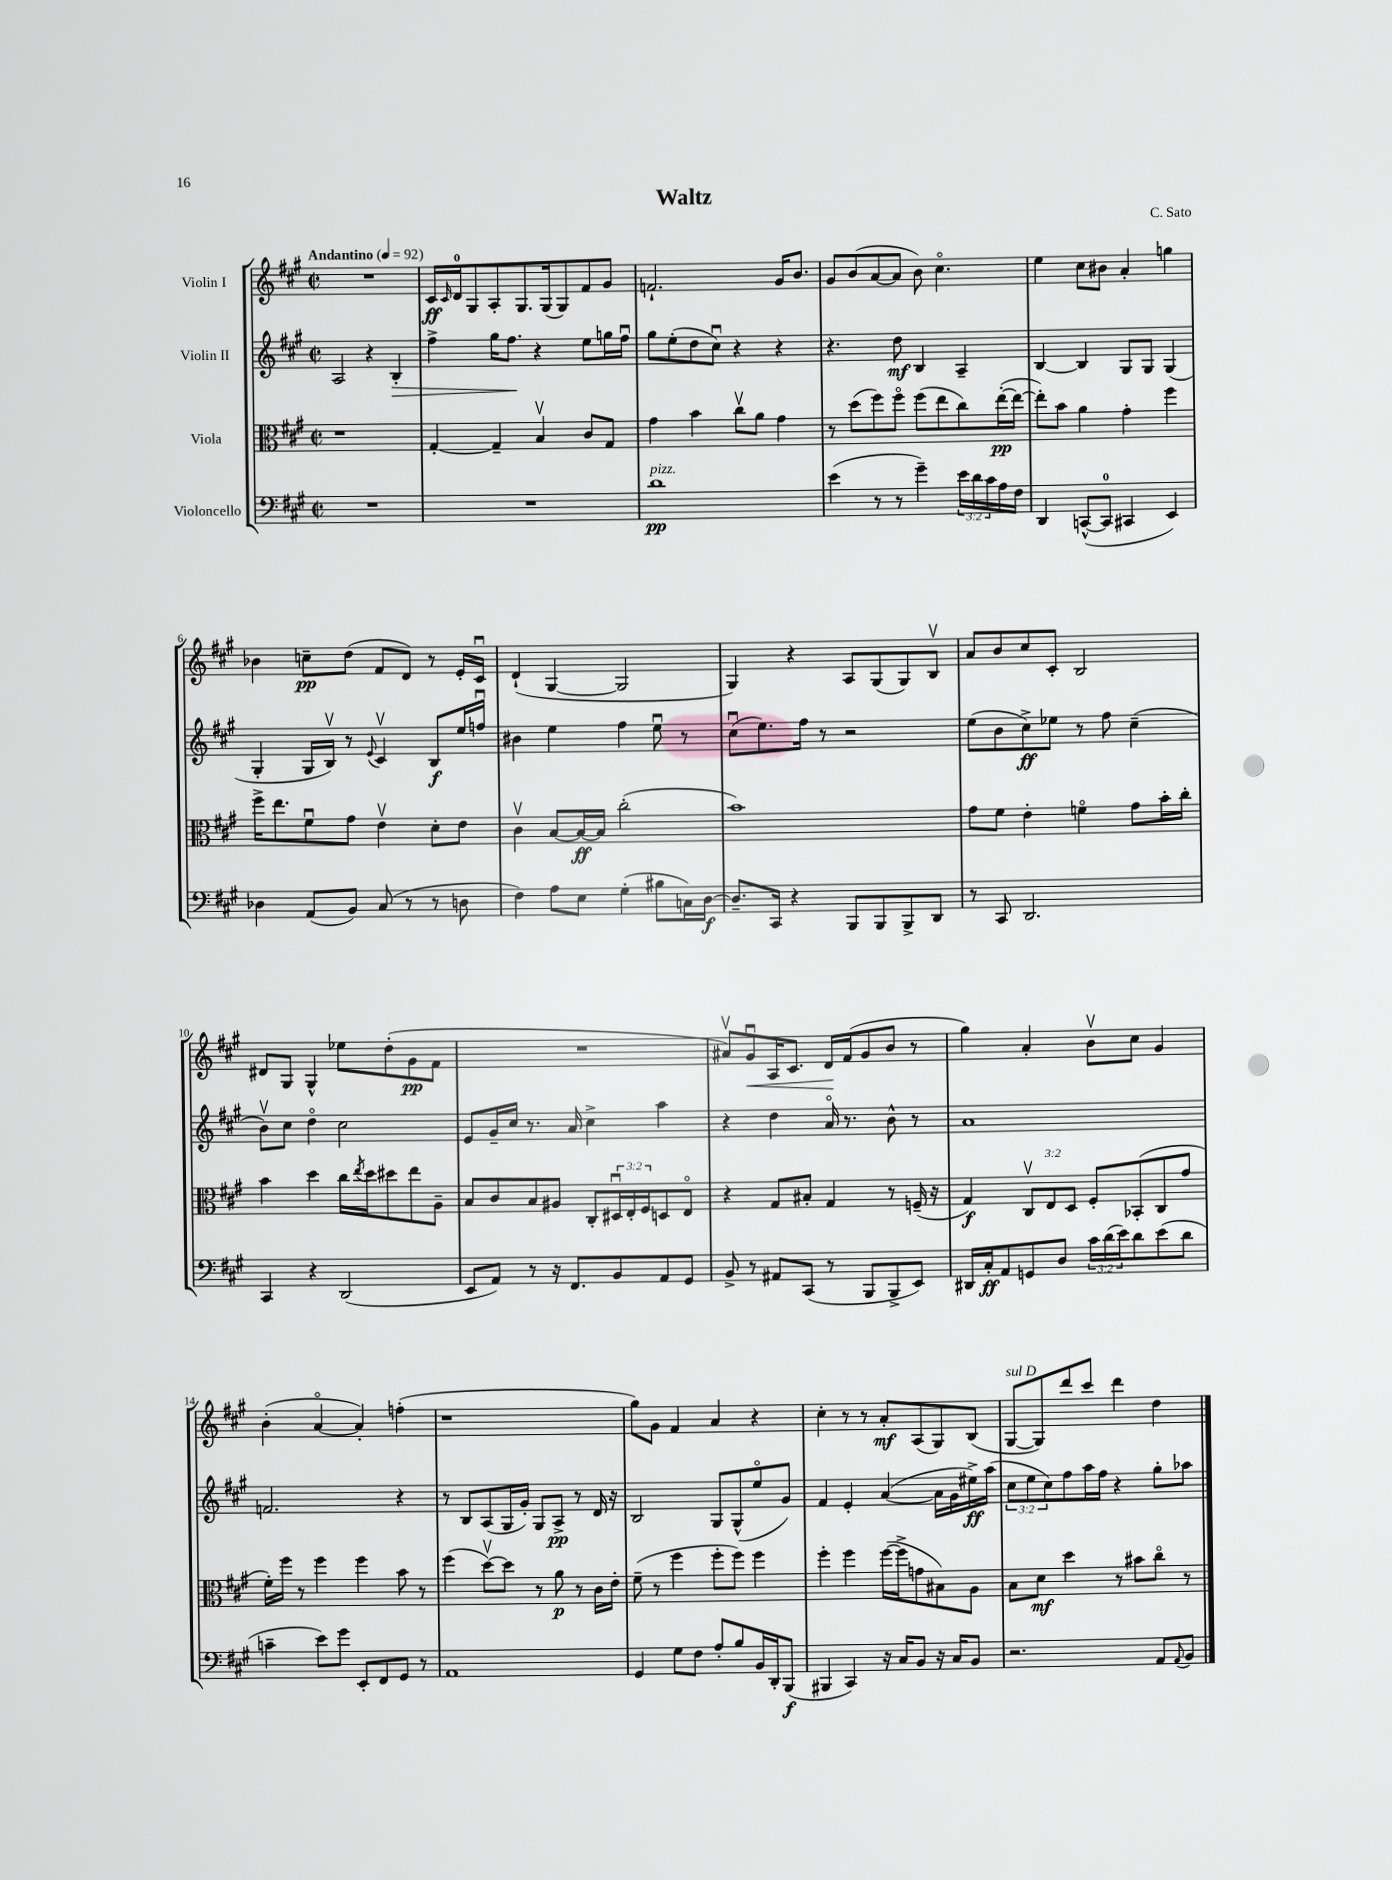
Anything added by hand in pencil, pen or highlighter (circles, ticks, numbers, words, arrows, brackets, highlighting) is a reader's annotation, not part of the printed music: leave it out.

**kern	**dynam	**kern	**dynam	**kern	**dynam	**kern	**dynam
*part4	*part4	*part3	*part3	*part2	*part2	*part1	*part1
*staff4	*staff4	*staff3	*staff3	*staff2	*staff2	*staff1	*staff1
*I"Violoncello	*	*I"Viola	*	*I"Violin II	*	*I"Violin I	*
*clefF4	*	*clefC3	*	*clefG2	*	*clefG2	*
*k[f#c#g#]	*	*k[f#c#g#]	*	*k[f#c#g#]	*	*k[f#c#g#]	*
*M2/2	*	*M2/2	*	*M2/2	*	*M2/2	*
*met(c|)	*	*met(c|)	*	*met(c|)	*	*met(c|)	*
*MM92	*	*MM92	*	*MM92	*	*MM92	*
=1	=1	=1	=1	=1	=1	=1	=1
!	!	!	!	!	!	!LO:TX:a:B:t=Andantino	!
1r	.	1r	.	2A/	.	1r	.
.	.	.	.	4r	.	.	.
!	!	!	!	!	!LO:HP:b	!	!
.	.	.	.	4B'/	>	.	.
=2	=2	=2	=2	=2	=2	=2	=2
1r	.	[4G#'/	.	4ff#^\	.	16c#/LL	ff
.	.	.	.	.	.	16qqc#/	.
.	.	.	.	.	.	16d/J	.
.	.	.	.	.	.	8G#/	.
.	.	4G#~/]	.	16gg#\KL	.	8A'/	.
.	.	.	.	8.ff#\J	.	.	.
.	.	.	.	.	.	8.G#/	.
.	.	4Bv/	.	4r	]	.	.
.	.	.	.	.	.	(16G#/k	.
.	.	.	.	.	.	8G#/)	.
.	.	8c#/L	.	8ee\L	.	8f#/	.
.	.	8G#/J	.	16ggn\L	.	8g#/J	.
.	.	.	.	16ff#u\JJ	.	.	.
=3	=3	=3	=3	=3	=3	=3	=3
!LO:TX:a:i:t=pizz.	!	!	!	!	!	!	!
1d	pp	4g#\	.	8gg#\L	.	2.fn`/	.
.	.	.	.	(8ee'\	.	.	.
.	.	4b\	.	8dd\	.	.	.
.	.	.	.	8cc#u\J)	.	.	.
.	.	8cc#v\L	.	4r	.	.	.
.	.	8a\J	.	.	.	.	.
.	.	4g#\	.	4r	.	16g#/KL	.
.	.	.	.	.	.	8.b/J	.
=4	=4	=4	=4	=4	=4	=4	=4
(4e\	.	8r	.	4.r	.	8g#/L	.
.	.	(8dd\L	.	.	.	(8b/	.
8r	.	8ff#\)	.	.	.	[8a/	.
8r	.	8ff#\J	.	8dd\	mf	8a/J]	.
4g#~\)	.	(8ff#\L	.	4B/	.	8b\)	.
.	.	8ee\	.	.	.	4.cc#\	.
24e\LL	.	8cc#\)	.	4A~/	.	.	.
24d\	.	.	.	.	.	.	.
24c#\	.	.	.	.	.	.	.
16A\	.	([16ee'\L	pp	.	.	.	.
16F#\JJ	.	16ee\JJ_	.	.	.	.	.
=5	=5	=5	=5	=5	=5	=5	=5
4DD/	.	8ee'\L])	.	[4B/	.	4ee\	.
.	.	8b\J	.	.	.	.	.
([8CCn^^/L	.	4a\	.	4B/]	.	8cc#\L	.
8CC/J]	.	.	.	.	.	8b#X\J	.
4CC#X/	.	4g#'\	.	8G#/L	.	4a'/	.
.	.	.	.	8G#/J	.	.	.
4EE/)	.	4ff#\	.	(4G#/	.	4ggn\	.
!!LO:LB:g=z
=6	=6	=6	=6	=6	=6	=6	=6
4D-X\	.	16ff#^\KL	.	4G#'/	.	4b-X\	.
.	.	8.ee\	.	.	.	.	.
(8AA/L	.	8f#u\	.	16G#/LL	.	8ccn~\L	pp
.	.	.	.	16Bv/JJ)	.	.	.
8BB/J)	.	8g#\J	.	8r	.	(8dd\J	.
.	.	.	.	8qqe/	.	.	.
(8C#/	.	4ev\	.	4c#v/	.	8f#/L	.
8r	.	.	.	.	.	8d/J)	.
8r	.	8d'\L	.	8B/L	f	8r	.
8Dn\	.	8e\J	.	16ee/L	.	16e'/LL	.
.	.	.	.	16ffnu/JJ	.	16c#u/JJ	.
=7	=7	=7	=7	=7	=7	=7	=7
4F#\)	.	4c#v\	.	4b#X\	.	(4d`/	.
8A\L	.	[8B/L	.	4ee\	.	[4G#/	.
8E\J	.	16B/L_	ff	.	.	.	.
.	.	16B/JJ]	.	.	.	.	.
(4G#'\	.	(2cc#'\	.	4ff#\	.	2G#/]	.
8B#X\L	.	.	.	8eeu\	.	.	.
16Cn\L)	.	.	.	8r	.	.	.
[16D\JJ	f	.	.	.	.	.	.
=8	=8	=8	=8	=8	=8	=8	=8
8.D~/L]	.	1b)	.	(8cc#u\L	.	4G#/)	.
.	.	.	.	8.ee\)	.	.	.
16CC#/Jk	.	.	.	.	.	.	.
4r	.	.	.	.	.	4r	.
.	.	.	.	16ff#\Jk	.	.	.
.	.	.	.	8r	.	.	.
8BBB/L	.	.	.	2r	.	8A/L	.
8BBB/	.	.	.	.	.	(8G#/	.
8BBB^/	.	.	.	.	.	8G#/)	.
8DD/J	.	.	.	.	.	8Bv/J	.
=9	=9	=9	=9	=9	=9	=9	=9
8r	.	8g#\L	.	(8ee\L	.	8a/L	.
8CC#/	.	8f#\J	.	8b\	.	8b/	.
2.DD/	.	4e'\	.	8cc#^\)	ff	8cc#/	.
.	.	.	.	8ee-X\J	.	8c#'/J	.
.	.	4fn\	.	8r	.	2B/	.
.	.	.	.	8ff#\	.	.	.
.	.	8g#\L	.	(4cc#~\	.	.	.
.	.	16b'\L	.	.	.	.	.
.	.	16cc#'\JJ	.	.	.	.	.
!!LO:LB:g=z
=10	=10	=10	=10	=10	=10	=10	=10
4CC#/	.	4b\	.	8bv\L)	.	8d#X/L	.
.	.	.	.	8cc#\J	.	8G#/J	.
4r	.	4dd\	.	4dd\	.	4G#^^/	.
(2DD/	.	16cc#\LL	.	2cc#\	.	8ee-X\L	.
.	.	8qee/	.	.	.	.	.
.	.	16dd\J	.	.	.	.	.
.	.	8dd#X\	.	.	.	(8dd'\	.
.	.	8ee\	.	.	.	8g#\	pp
.	.	8A~\J	.	.	.	8f#\J	.
=11	=11	=11	=11	=11	=11	=11	=11
8EE/L	.	8B/L	.	8e/L	.	1r	.
8AA/J)	.	8c#/	.	16g#~/L	.	.	.
.	.	.	.	16cc#/JJ	.	.	.
8r	.	8B/	.	8.r	.	.	.
16r	.	8A#X/J	.	.	.	.	.
8.FF#/L	.	.	.	16a/	.	.	.
.	.	8C#'/L	.	4cc#^\	.	.	.
8BB/	.	24D#Xu/L	.	.	.	.	.
.	.	24E'/	.	.	.	.	.
.	.	24F#/J	.	.	.	.	.
8AA/	.	8Dn/	.	4aa\	.	.	.
8GG#/J	.	8E/J	.	.	.	.	.
=12	=12	=12	=12	=12	=12	=12	=12
8BB^/	.	4r	.	4r	.	8a#Xv/L)	.
!	!	!	!	!	!	!	!LO:HP:b
8r	.	.	.	.	.	8g#u/	<
8AA#X/L	.	8G#/L	.	4dd\	.	16A/K	.
.	.	.	.	.	.	8.c#/J	.
(8CC#/J	.	8B#X'/J	.	.	.	.	.
8r	.	4G#/	.	16a/	.	16d/LL	.
.	.	.	.	8.r	.	(16f#/J	[
8BBB/L	.	.	.	.	.	8g#/	.
8BBB^/	.	8r	.	8b^^\	.	8b/J	.
8EE/J)	.	(16Fn~/	.	8r	.	8r	.
.	.	16r	.	.	.	.	.
=13	=13	=13	=13	=13	=13	=13	=13
16DD#X/LL	.	4G#/)	f	1a	.	4gg#\)	.
16C#'/J	ff	.	.	.	.	.	.
8AA/	.	.	.	.	.	.	.
8GGn/	.	12C#v/L	.	.	.	4a'/	.
.	.	12E/	.	.	.	.	.
8D/J	.	.	.	.	.	.	.
.	.	12D/J	.	.	.	.	.
24c#\LL	.	8F#'/L	.	.	.	8bv\L	.
(24d\	.	.	.	.	.	.	.
24e\J)	.	.	.	.	.	.	.
8d\	.	(8BB-X'/	.	.	.	8cc#\J	.
(8e\	.	8C#/	.	.	.	4g#/	.
8d\J	.	8g#/J	.	.	.	.	.
!!LO:LB:g=z
=14	=14	=14	=14	=14	=14	=14	=14
4cn~\	.	16f#'\LL)	.	2.fn/	.	(4b'\	.
.	.	16ff#\JJ	.	.	.	.	.
.	.	8r	.	.	.	.	.
8e\L)	.	4ff#\	.	.	.	[4a/	.
8g#\J	.	.	.	.	.	.	.
8EE'/L	.	4ff#\	.	.	.	4a'/])	.
8FF#/	.	.	.	.	.	.	.
8GG#/J	.	8b\	.	4r	.	(4ffn'\	.
8r	.	8r	.	.	.	.	.
=15	=15	=15	=15	=15	=15	=15	=15
1AA	.	(4ff#\	.	8r	.	1r	.
.	.	.	.	8B/L	.	.	.
.	.	[8ddv\L)	.	(8A/	.	.	.
.	.	8dd\J]	.	16G#/L	.	.	.
.	.	.	.	16g#'/JJ)	.	.	.
.	.	8r	.	8G#/L	.	.	.
.	.	8a\	p	8A^/J	pp	.	.
.	.	8r	.	8r	.	.	.
.	.	16c#\LL	.	16d/	.	.	.
.	.	16e'\JJ	.	16r	.	.	.
=16	=16	=16	=16	=16	=16	=16	=16
4GG#/	.	(8f#~\	.	2B/	.	8gg#\L)	.
.	.	8r	.	.	.	8g#\J	.
8G#\L	.	4ff#\	.	.	.	4f#/	.
8F#\J	.	.	.	.	.	.	.
8A'/L	.	8ff#'\L	.	8G#/L	.	4a/	.
8B/	.	8ff#\J)	.	(8G#^^/	.	.	.
16BB/L	.	4ff#\	.	8ee/	.	4r	.
16DD'/J	.	.	.	.	.	.	.
(8BBB/J	f	.	.	8g#/J)	.	.	.
=17	=17	=17	=17	=17	=17	=17	=17
4BBB#X/	.	4ff#'\	.	4f#/	.	4cc#'\	.
4CC#/)	.	4ff#\	.	4e'/	.	8r	.
.	.	.	.	.	.	8r	.
16r	.	([16ff#\LL	.	([4a/	.	8a'/L	mf
16C#/KL	.	16ff#^\J]	.	.	.	.	.
8BB/J	.	8gn\	.	.	.	(8A/	.
16r	.	8B#X\)	.	16a\LL]	.	8G#/)	.
16C#/KL	.	.	.	16g#\	.	.	.
8BB/J	.	8A\J	.	16ee#X^\)	ff	(8B/J	.
.	.	.	.	(16aa\JJ	.	.	.
=18	=18	=18	=18	=18	=18	=18	=18
!	!	!	!	!	!	!LO:TX:a:i:t=sul D	!
2.r	.	8B\L	.	12cc#\L	.	[8G#/L	.
.	.	.	.	12ee\	.	.	.
.	.	8d\J	mf	.	.	8G#/])	.
.	.	.	.	12cc#\)	.	.	.
.	.	4dd\	.	8ff#\	.	8ddd/	.
.	.	.	.	16aa\L	.	8ccc#/J	.
.	.	.	.	16ff#\JJ	.	.	.
.	.	8r	.	4r	.	4ddd\	.
.	.	8b#X\L	.	.	.	.	.
8AA/L	.	8cc#\J	.	8gg#'\L	.	4dd\	.
8qqAA/	.	.	.	.	.	.	.
8BB/J	.	8r	.	8aa-X\J	.	.	.
==	==	==	==	==	==	==	==
*-	*-	*-	*-	*-	*-	*-	*-
